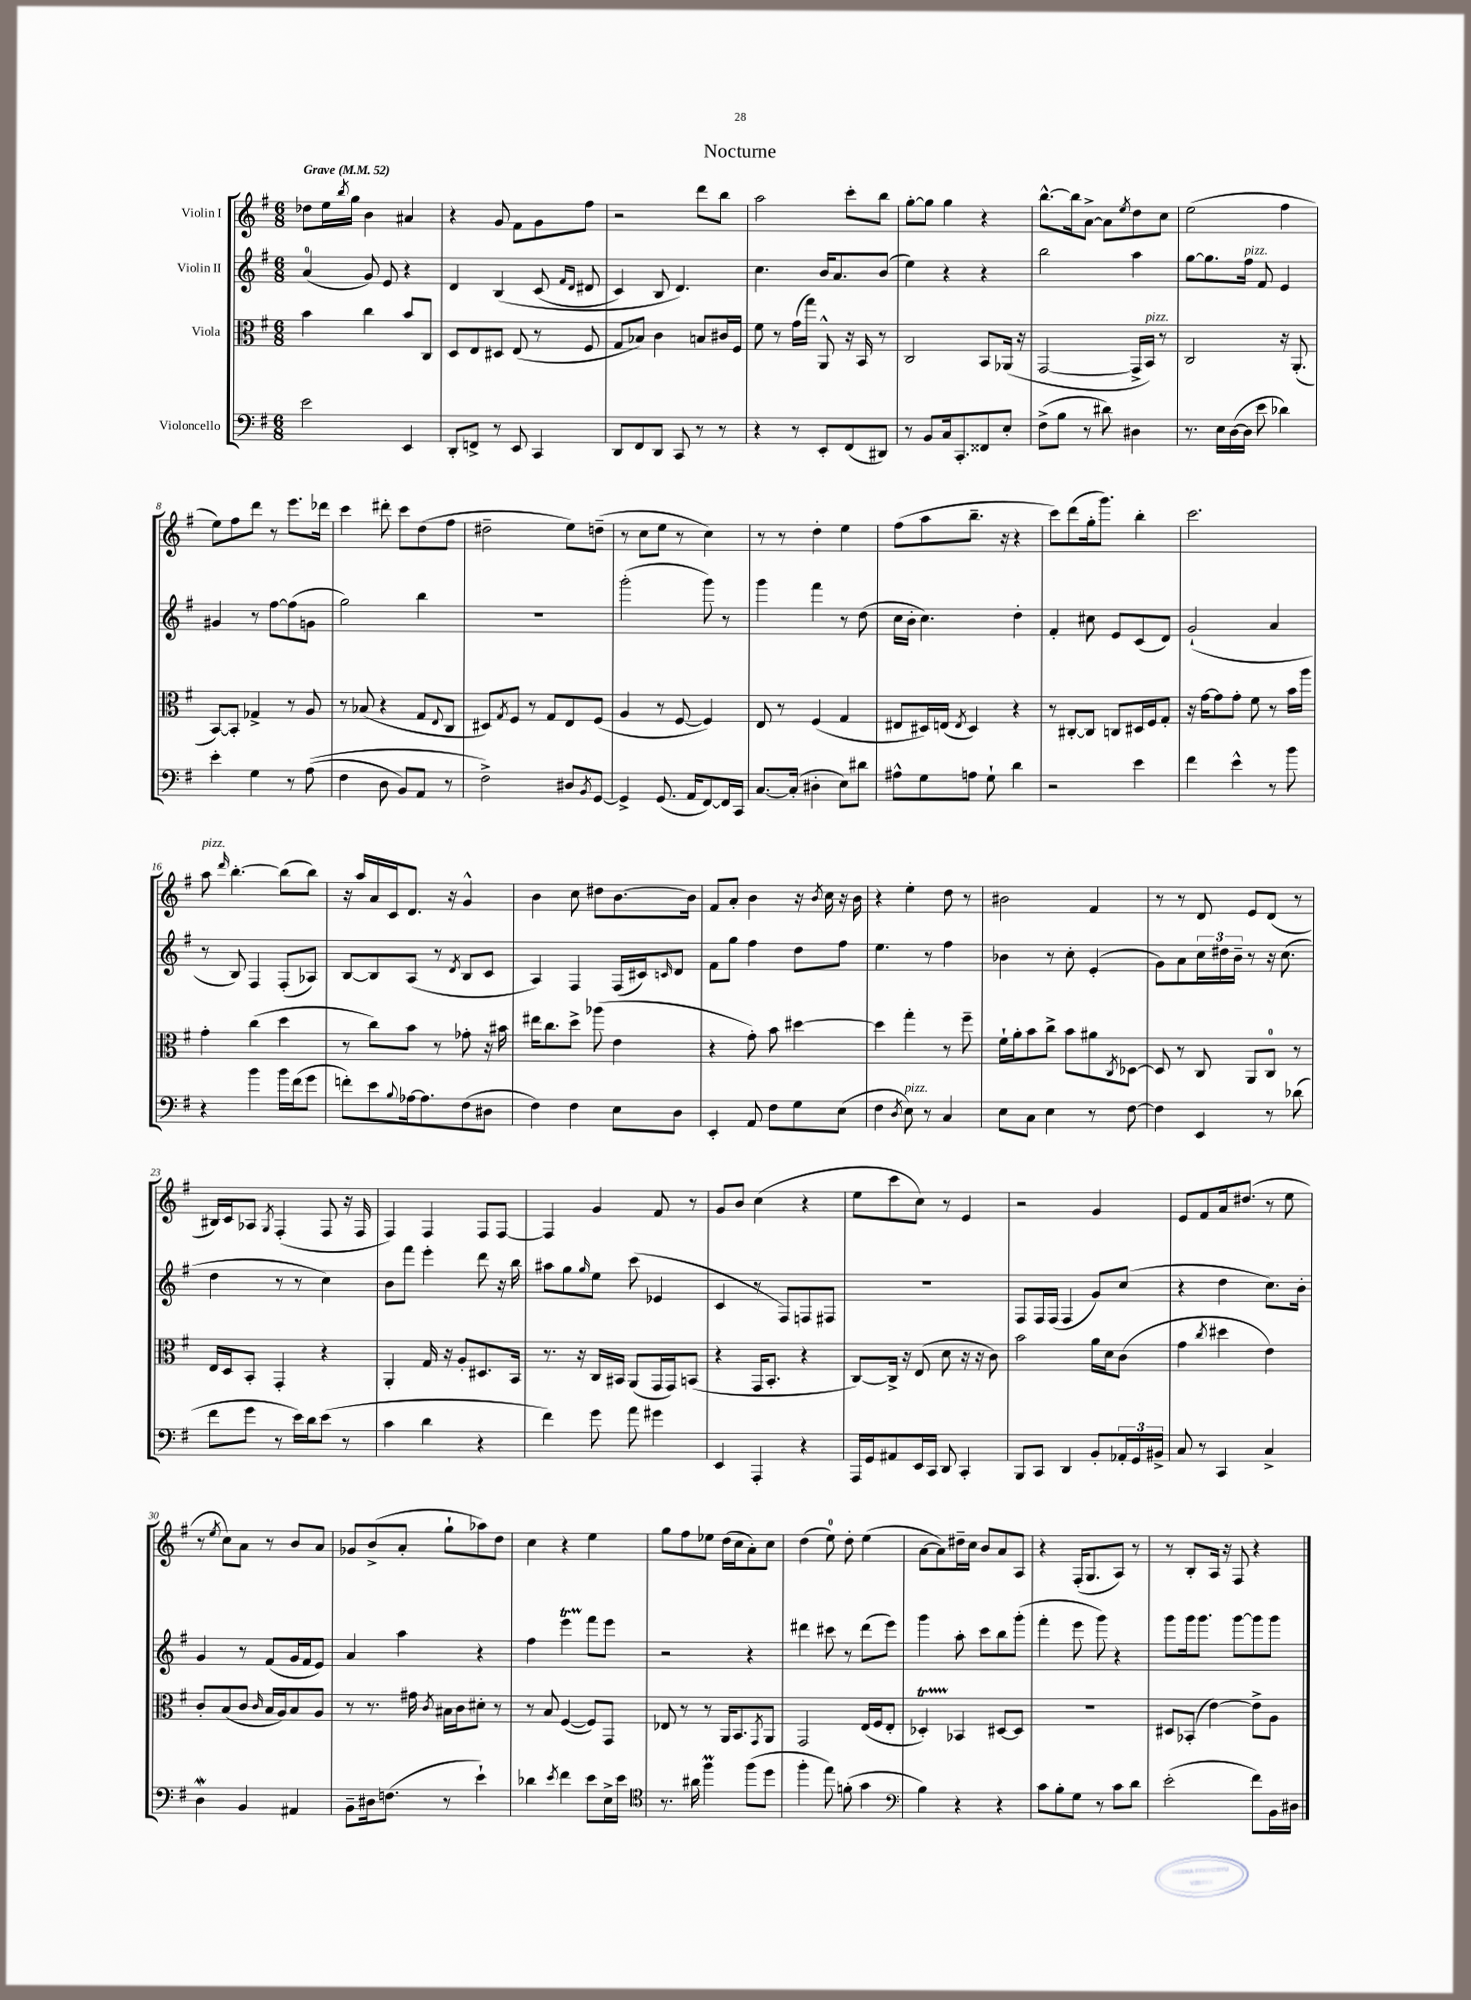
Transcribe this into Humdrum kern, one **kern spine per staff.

**kern	**kern	**kern	**kern
*part4	*part3	*part2	*part1
*staff4	*staff3	*staff2	*staff1
*I"Violoncello	*I"Viola	*I"Violin II	*I"Violin I
*clefF4	*clefC3	*clefG2	*clefG2
*k[f#]	*k[f#]	*k[f#]	*k[f#]
*M6/8	*M6/8	*M6/8	*M6/8
*MM52	*MM52	*MM52	*MM52
=1	=1	=1	=1
!	!	!	!LO:TX:a:B:t=Grave
2e\	4b\	(4a/	8dd-X\L
.	.	.	16ee\L
.	.	.	8qbb/
.	.	.	16gg\JJ
.	4cc\	8g/)	4b\
.	.	8e/	.
4EE/	8b/L	4r	4a#X/
.	8C/J	.	.
=2	=2	=2	=2
8DD'/L	8D/L	4d/	4r
8FFn^/J	8E/	.	.
8r	8D#X/J	(4B/	8g/
8EE/	(8E/	.	8f#\L
4CC/	8r	(8c/	8g\
.	.	16qqf#/LL	.
.	.	16qqd/JJ	.
.	8F#/	8d#X/	8ff#\J
=3	=3	=3	=3
8DD/L	8G/L	4c/)	2r
8FF#/	8B-X/J)	.	.
8DD/J	4c\	8B/	.
8CC/	.	4.d/)	.
8r	8Bn/L	.	8ddd\L
8r	16c#X/L	.	8bb\J
.	16F#/JJ	.	.
=4	=4	=4	=4
4r	8f#\	4.cc\	2aa\
.	8r	.	.
8r	(16g\LL	.	.
.	16gg\JJ)	.	.
8EE'/L	8AA^^/	16b/KL	.
.	.	8.a/	.
(8FF#/	16r	.	8ccc'\L
.	16BB/	.	.
8DD#X/J)	8r	(8b/J	8bb\J
=5	=5	=5	=5
8r	2C/	4ee\)	[8gg'\L
8BB/L	.	.	8gg\J]
16C/k	.	4r	4gg\
8.CC'/	.	.	.
8FF##X/	8BB/L	4r	4r
8E'/J	(16AA-X/Jk	.	.
.	16r	.	.
=6	=6	=6	=6
(8F#^\L	[2GG/	2bb\	[8.bb^^\L
8B\J	.	.	.
.	.	.	16bb\k]
8r	.	.	[8a^\J
8d#X\)	.	.	8a\L]
.	.	.	8qee/
4D#X\	16GG^/LL]	4aa\	8dd\
!	!LO:TX:a:i:t=pizz.	!	!
.	16BB/JJ)	.	.
.	8r	.	8cc\J
=7	=7	=7	=7
8.r	2C/	[8gg\L	(2ee\
.	.	8.gg\]	.
16E\LL	.	.	.
([16D\	.	.	.
!	!	!LO:TX:a:i:t=pizz.	!
16D\JJ]	.	16ff#\Jk	.
8e\	.	8f#/	.
4d-X\)	16r	4e/	4ff#\
.	(8.AA'/	.	.
!!LO:LB:g=z
=8	=8	=8	=8
4e'\	[8BB/L)	4g#X/	8ee\L)
.	8BB'/J]	.	8ff#\
4G\	4G-X^/	8r	8ddd\J
.	.	[8ff#\L	8r
8r	8r	(8ff#\]	8.eee\L
((8A\	8A/	8gn\J	.
.	.	.	16ddd-X\Jk
=9	=9	=9	=9
4F#\	8r	2gg\)	4ccc\
.	(8B-X/	.	.
8D\	4r	.	8ddd#X'\
8BB/L)	.	.	8ccc\L
8AA/J	8G/L	4bb\	(8dd\
.	8qqE/	.	.
8r	8C/J	.	8ff#\J
=10	=10	=10	=10
2F#^\)	8D#X/L)	2.r	2dd#X~\
.	8qG/	.	.
.	8F#/J	.	.
.	8r	.	.
.	8G/L	.	.
8D#X/L	8E/	.	8ee\L)
8qBB/	.	.	.
[8GG/J	(8F#/J	.	(8ddn~\J
=11	=11	=11	=11
4GG^/]	4A/	(2ggg'\	8r
.	.	.	8cc\L
(8.GG/	8r	.	8ee\J
.	[8F#/	.	8r
16AA/KL	.	.	.
[8FF#/)	4F#/])	8ggg\)	4cc\)
16FF#/L]	.	8r	.
16CC/JJ	.	.	.
=12	=12	=12	=12
[8.C/L	8E/	4ggg\	8r
.	8r	.	8r
(16C'/Jk]	.	.	.
4D#X'\	(4F#/	4fff#\	4dd'\
8E\L)	4G/	8r	4ee\
8d#X\J	.	(8dd\	.
=13	=13	=13	=13
8A#X^^\L	8E#X/L	16cc\LL	(8ff#\L
.	.	16b'\JJ	.
8G\	16D#X/L)	4.cc\)	8aa\
.	(16En/JJ	.	.
.	8qE/	.	.
8An\J	4D#/)	.	8.bb~\J
8G`\	.	.	.
.	.	.	16r
4d\	4r	4dd'\	4r
=14	=14	=14	=14
2r	8r	4f#'/	8ccc\L)
.	[8C#X'/L	.	(8ddd\
.	8C#/J]	8cc#X\	16gg'\k
.	.	.	8.ggg\J)
.	8Cn/L	8e/L	.
4e\	16D#X/L	(8c/	4bb'\
.	16F#/J	.	.
.	8G'/J	8d/J)	.
=15	=15	=15	=15
4f#\	16r	(2g`/	2.ccc\
.	[16g\KL	.	.
.	8g\]	.	.
4e^^\	8g'\J	.	.
.	8f#\	.	.
8r	8r	4a/	.
8b\	16b\LL	.	.
.	16aa\JJ	.	.
!!LO:LB:g=z
=16	=16	=16	=16
!	!	!	!LO:TX:a:i:t=pizz.
4r	4g'\	8r	8aa\
.	.	.	16qqddd/
.	.	8B/)	[4.bb'\
4b\	(4cc\	4F#/	.
16b\LL	4dd\	(8F#'/L	(8bb\L]
(16f#\J	.	.	.
8g\J	.	8A-X/J)	8bb\J)
=17	=17	=17	=17
8fn'\L)	8r	[8B/L	16r
.	.	.	16aa/LL
8e\	8cc\L)	8B/]	16a/
.	.	.	16c/J
8qqB/	.	.	.
[16A-X\k	8b\J	(8A/J	8.d/J
8.A-\]	.	.	.
.	8r	8r	.
.	.	.	16r
.	.	8qd/	.
(8F#\	8g-X'\	8B/L	4g^^/
8D#X\J	16r	8c/J	.
.	16b#X\	.	.
=18	=18	=18	=18
4F#\)	16ee#X\KL	4A/)	4b\
.	8.cc\	.	.
4F#\	8dd^\J	4F#/	8cc\
.	(8aa-X\	.	8dd#X\L
8E\L	4e\	(16F#/LL	[8.b\
.	.	16c#X/J)	.
.	.	16qqcn/	.
8D\J	.	8d/J	.
.	.	.	16b\Jk]
=19	=19	=19	=19
4EE'/	4r	8f#\L	8f#/L
.	.	8gg\J	8a'/J
8AA/	8g'\)	4ff#\	4b\
8F#\L	8b\	.	.
8G\	[4dd#X\	8dd\L	16r
.	.	.	8qb/
.	.	.	16cc\
(8E\J	.	8ff#\J	16r
.	.	.	16b\
=20	=20	=20	=20
4F#\	4dd#\]	4.ee\	4r
8qD/	.	.	.
!LO:TX:a:i:t=pizz.	!	!	!
8E\)	4gg'\	.	4ee'\
8r	.	8r	.
4C/	8r	4ff#\	8dd\
.	8ff#~\	.	8r
=21	=21	=21	=21
8E\L	16f#`\LL	4b-X\	2b#X\
.	16a'\J	.	.
8C\J	8b\	.	.
4E\	8cc^\J	8r	.
.	8b\L	8cc'\	.
8r	8a#X\	(4e'/	4f#/
.	8qC/	.	.
[8F#\	[8D-X\J	.	.
=22	=22	=22	=22
4F#\]	8D-/]	8g\L)	8r
.	8r	8a\	8r
4EE/	8C/	24cc\L	8d/
.	.	24dd#X\	.
.	.	24b~\JJ	.
.	8AA/L	8r	8e/L
8r	8C/J	16r	(8d/J
.	.	(8.cc\	.
(8d-X\	8r	.	8r
!!LO:LB:g=z
=23	=23	=23	=23
8f#\L	16E/LL	4dd\	16B#X/LL)
.	16D/J	.	16c/J
8g\J	8BB'/J	.	8A-X/J
.	.	.	8qG/
8r	4GG'/	8r	(4F#'/
16e\LL)	.	8r	.
16d\J	.	.	.
(8e\J	4r	4cc\)	8F#/
8r	.	.	16r
.	.	.	16F#/
=24	=24	=24	=24
4c\	4AA'/	8b\L	4F#/)
.	.	8fff#\J	.
4d\	16G/	4eee'\	4F#/
.	16r	.	.
.	8A'/L	.	.
4r	8.D#X/	8ddd\	8F#/L
.	.	16r	[8F#/J
.	16BB/Jk	16bb\	.
=25	=25	=25	=25
4f#\)	8.r	8aa#X\L	4F#/]
.	.	8gg\	.
.	16r	.	.
.	.	16qqgg/	.
8g\	16C/LL	8ee\J	4g/
.	16BB#X/JJ	.	.
8a\	(8AA/L	(8ccc\	.
4g#X\	16GG/L	4e-X/	8f#/
.	16GG/J)	.	.
.	(8BBn/J	.	8r
=26	=26	=26	=26
4EE/	4r	4c/	8g/L
.	.	.	8b/J
4AAA'/	16GG/KL	8r	(4cc\
.	8.BB'/J	.	.
.	.	8F#/L)	.
4r	4r	8Fn/	4r
.	.	8F#X/J	.
=27	=27	=27	=27
16AAA/LL	[8C/L)	2.r	8ee\L
16GG/J	.	.	.
8AA#X/	16C^/Jk]	.	8ccc\
.	16r	.	.
16EE/L	(8E/	.	8cc\J)
16CC/JJ	.	.	.
8DD/	8d\	.	8r
4CC'/	16r	.	4e/
.	16r	.	.
.	8c\)	.	.
=28	=28	=28	=28
8BBB/L	2b\	8F#/L	2r
8CC/J	.	16F#/L	.
.	.	(16F#/JJ	.
4DD/	.	4F#/	.
8BB'/L	16a\LL	8g/L)	4g/
.	16d\J	.	.
24AA-X'/L	(8c\J	(8cc/J	.
24GG/	.	.	.
24BB#X^/JJ	.	.	.
=29	=29	=29	=29
8C/	4g\	4r	8e/L
8r	.	.	8f#/
.	8qcc/	.	.
4CC/	4dd#X\	4dd\	16a/k
.	.	.	(8.dd#X/J
4C^/	4e\)	8.cc\L)	8r
.	.	.	8ee\
.	.	16b'\Jk	.
!!LO:LB:g=z
=30	=30	=30	=30
4DW\	8c'/L	4g/	8r
.	.	.	8qee/
.	(8B/	.	8cc\L)
4BB/	8c/J	8r	8a\J
.	16qqc/	.	.
.	16B/LL	(8f#/L	8r
.	16A/J)	.	.
4AA#X/	8B/	16g/L	8b/L
.	.	16f#/J	.
.	8A/J	8e/J)	8a/J
=31	=31	=31	=31
8BB~\L	8r	4a/	8g-X/L
16D#X\k	8.r	.	(8b^/
(8.Fn\J	.	.	.
.	.	4aa\	8a'/J
.	16g#X\	.	.
.	8qc/	.	.
8r	16B#X\LL	.	8gg`\L
.	16c\J	.	.
4e`\)	8d#X'\J	4r	8aa-X\)
.	8r	.	8dd\J
=32	=32	=32	=32
4d-X\	8r	4ff#\	4cc\
.	8B/	.	.
8qe/	.	.	.
4f#\	([4F#/	4eeeT\	4r
8e\L	8F#/L])	8fff#\L	4ee\
16E^\L	8GG/J	8eee\J	.
16e\JJ	.	.	.
=33	=33	=33	=33
*clefC4	*	*	*
8.r	8E-X/	2r	8gg\L
.	8r	.	8ff#\
16a#X\	.	.	.
4ff#m\	8r	.	8ee-X\J
.	16AA/KL	.	(16dd\LL
.	8.BB/	.	16cc\J
(8ff#\L	.	4r	8a'\)
.	8qGG/	.	.
8dd\J	8AA/J	.	8cc\J
=34	=34	=34	=34
4ff#'\	2GG/	4ddd#X\	(4dd\
8ee\)	.	8ccc#X\	8ee\)
(8fn'\	.	8r	8dd'\
4g\	(16E/LL	(8ddd#\L	(4ee\
.	16F#/J	.	.
.	8E'/J	8eee\J)	.
=35	=35	=35	=35
*clefF4	*	*	*
4B\)	4D-XT'/)	4ggg\	[8a\L
.	.	.	8a\])
4r	4BB-X/	8aa'\	16dd#X~\L
.	.	.	16cc\JJ
.	.	8ccc\L	8b/L
4r	[8D#X/L	8bb\	8a/
.	8D#/J]	(8ggg'\J	8A/J
=36	=36	=36	=36
8c\L	2.r	4fff#'\	4r
8B'\	.	.	.
8G\J	.	8eee\	(16F#'/KL
.	.	.	8.G/
8r	.	8ggg\)	.
8c\L	.	4r	8A/J)
8d\J	.	.	8r
=37	=37	=37	=37
(2e'\	8D#X/L	8ggg\L	8r
.	(8BB-X'/J	16ggg\k	8B'/L
.	.	8.ggg\J	.
.	[4e\)	.	16A/Jk
.	.	.	16r
.	.	[8ggg\L	8F#/
8f#\L)	8e^\L]	8ggg\]	4r
16BB\L	8A\J	8ggg\J	.
16D#X\JJ	.	.	.
==	==	==	==
*-	*-	*-	*-
